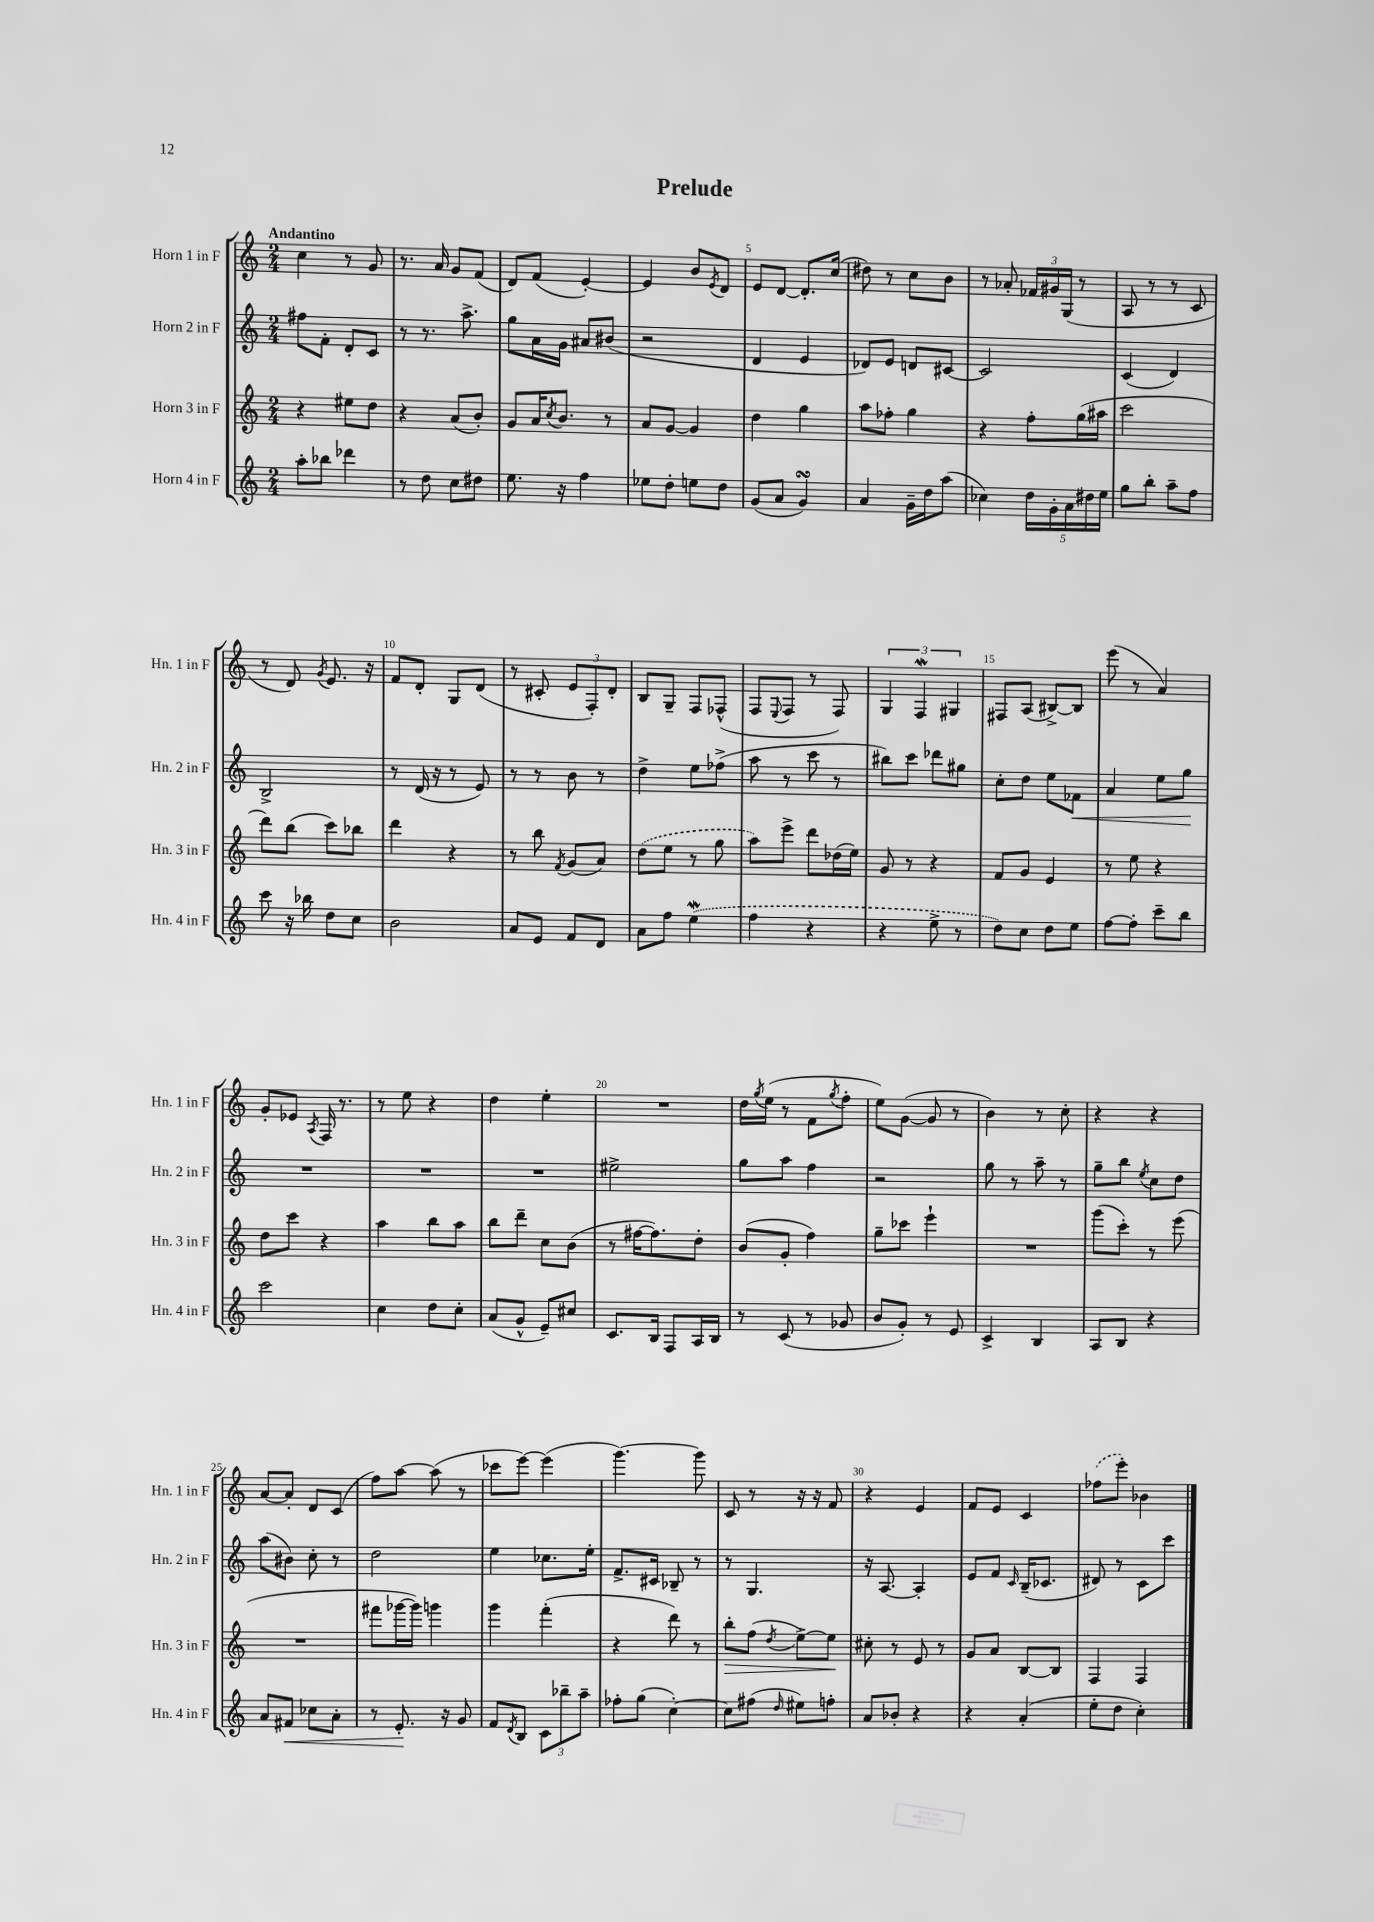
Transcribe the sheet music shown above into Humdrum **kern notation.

**kern	**dynam	**kern	**dynam	**kern	**dynam	**kern
*part4	*part4	*part3	*part3	*part2	*part2	*part1
*staff4	*staff4	*staff3	*staff3	*staff2	*staff2	*staff1
*I"Horn 4 in F	*	*I"Horn 3 in F	*	*I"Horn 2 in F	*	*I"Horn 1 in F
*I'Hn. 4 in F	*	*I'Hn. 3 in F	*	*I'Hn. 2 in F	*	*I'Hn. 1 in F
*clefG2	*	*clefG2	*	*clefG2	*	*clefG2
*k[]	*	*k[]	*	*k[]	*	*k[]
*M2/4	*	*M2/4	*	*M2/4	*	*M2/4
=1	=1	=1	=1	=1	=1	=1
!	!	!	!	!	!	!LO:TX:a:B:t=Andantino
8aa'\L	.	4r	.	8ff#X\L	.	4cc\
8bb-X\J	.	.	.	8f'\J	.	.
4ddd-X\	.	8ee#X\L	.	8d'/L	.	8r
.	.	8dd\J	.	8c/J	.	8g/
=2	=2	=2	=2	=2	=2	=2
8r	.	4r	.	8r	.	8.r
8dd\	.	.	.	8.r	.	.
.	.	.	.	.	.	16a/
8cc\L	.	(8a/L	.	.	.	8g/L
.	.	.	.	8.aa^\	.	.
8dd#X\J	.	8b'/J)	.	.	.	(8f/J
=3	=3	=3	=3	=3	=3	=3
8.ee\	.	8g/L	.	8gg\L	.	8d/L)
.	.	16a/K	.	16a\L	.	(8f/J
.	.	8qcc/	.	.	.	.
16r	.	8.b/J	.	16g\JJ	.	.
4ff\	.	.	.	8a#X/L	.	[4e'/)
.	.	8r	.	(8b#X/J	.	.
=4	=4	=4	=4	=4	=4	=4
8ee-X\L	.	8a/L	.	2r	.	4e/]
8dd'\J	.	[8g/J	.	.	.	.
8een\L	.	4g/]	.	.	.	8b/L
.	.	.	.	.	.	8qe/
8dd\J	.	.	.	.	.	8d/J
=5	=5	=5	=5	=5	=5	=5
(8g/L	.	4dd\	.	4d/	.	8e/L
8a/J	.	.	.	.	.	[8d/J
4gsSSS/)	.	4gg\	.	4e/	.	8.d'/L]
.	.	.	.	.	.	(16cc/Jk
=6	=6	=6	=6	=6	=6	=6
4a/	.	8aa\L	.	8d-X/L)	.	8dd#X\)
.	.	8ff-X'\J	.	8e/J	.	8r
16g~\LL	.	4gg\	.	8dn/L	.	8cc\L
16dd\J	.	.	.	.	.	.
(8aa\J	.	.	.	[8c#X/J	.	8b\J
=7	=7	=7	=7	=7	=7	=7
4cc-X\)	.	4r	.	2c#/]	.	8r
.	.	.	.	.	.	8a-X'/
20dd\LL	.	8ff'\L	.	.	.	24f-X/LL
.	.	.	.	.	.	24g#X/
20g'\	.	.	.	.	.	.
.	.	.	.	.	.	(24G/JJ
20a\	.	.	.	.	.	.
.	.	(16gg\L	.	.	.	8r
20dd#X\	.	.	.	.	.	.
.	.	16aa#X\JJ	.	.	.	.
20ee\JJ	.	.	.	.	.	.
=8	=8	=8	=8	=8	=8	=8
8gg\L	.	2ccc\	.	(4c/	.	8A/
8bb'\J	.	.	.	.	.	8r
8aa~\L	.	.	.	4d/)	.	8r
8ff\J	.	.	.	.	.	8c/
!!LO:LB:g=z
=9	=9	=9	=9	=9	=9	=9
8ccc\	.	8ddd\L)	.	2B^/	.	8r
16r	.	(8bb\J	.	.	.	8d/)
16bb-X\	.	.	.	.	.	.
.	.	.	.	.	.	8qg/
8dd\L	.	8ccc\L)	.	.	.	8.e/
8cc\J	.	8bb-X\J	.	.	.	.
.	.	.	.	.	.	16r
=10	=10	=10	=10	=10	=10	=10
2b\	.	4ddd\	.	8r	.	8f/L
.	.	.	.	(16d/	.	8d'/J
.	.	.	.	16r	.	.
.	.	4r	.	8r	.	8G/L
.	.	.	.	8e/)	.	(8d/J
=11	=11	=11	=11	=11	=11	=11
8a/L	.	8r	.	8r	.	8r
8e/J	.	8bb\	.	8r	.	8c#X'/
.	.	8qf/	.	.	.	.
8f/L	.	(8g/L	.	8b\	.	12e/L
.	.	.	.	.	.	12F'/)
8d/J	.	8a/J)	.	8r	.	.
.	.	.	.	.	.	12d'/J
=12	=12	=12	=12	=12	=12	=12
8a\L	.	(8dd\L	.	4dd^\	.	8B/L
8ff\J	.	8ee\J	.	.	.	8G~/J
(4eeW\	.	8r	.	8ee\L	.	8F/L
.	.	8gg\	.	(8ff-X^\J	.	(8F-X^^/J
=13	=13	=13	=13	=13	=13	=13
4ff\	.	8aa\L)	.	8aa\	.	8F/L
.	.	.	.	.	.	8qqE/
.	.	8eee^\J	.	8r	.	8F/J
4r	.	8ddd\L	.	8ccc\	.	8r
.	.	(16dd-X\L	.	8r	.	8F/)
.	.	16ee\JJ)	.	.	.	.
=14	=14	=14	=14	=14	=14	=14
4r	.	8g/	.	8bb#X\L)	.	6G/
.	.	8r	.	8ccc\J	.	.
.	.	.	.	.	.	6Fw/
8ee^\	.	4r	.	8ddd-X\L	.	.
.	.	.	.	.	.	6G#X/
8r	.	.	.	8gg#X\J	.	.
=15	=15	=15	=15	=15	=15	=15
8dd\L)	.	8f/L	.	8cc'\L	.	8F#X/L
8cc\J	.	8g/J	.	8dd\J	.	(8A/J
8dd\L	.	4e/	.	8ee\L	.	[8B#X^/L)
!	!	!	!	!	!LO:HP:b	!
8ee\J	.	.	.	8f-X\J	<	8B#/J]
=16	=16	=16	=16	=16	=16	=16
[8ff\L	.	8r	.	4a/	.	(8eee\
8ff'\J]	.	8ee\	.	.	.	8r
8ccc~\L	.	4r	.	8ee\L	.	4a/)
8bb\J	.	.	.	8gg\J	.	.
.	.	.	.	.	[	.
!!LO:LB:g=z
=17	=17	=17	=17	=17	=17	=17
2ccc\	.	8dd\L	.	2r	.	8g'/L
.	.	8ccc\J	.	.	.	8e-X/J
.	.	.	.	.	.	8qA/
.	.	4r	.	.	.	16F/
.	.	.	.	.	.	8.r
=18	=18	=18	=18	=18	=18	=18
4cc\	.	4aa\	.	2r	.	8r
.	.	.	.	.	.	8ee\
8dd\L	.	8bb\L	.	.	.	4r
8cc'\J	.	8aa\J	.	.	.	.
=19	=19	=19	=19	=19	=19	=19
(8a/L	.	8bb\L	.	2r	.	4dd\
8g^^/J	.	8ddd~\J	.	.	.	.
8e~/L)	.	8cc\L	.	.	.	4ee'\
8cc#X/J	.	(8b\J	.	.	.	.
=20	=20	=20	=20	=20	=20	=20
8.c/L	.	8r	.	2ee#X^\	.	2r
.	.	[16ff#X\KL	.	.	.	.
16B/Jk	.	8.ff#\])	.	.	.	.
8F/L	.	.	.	.	.	.
16A/L	.	8dd'\J	.	.	.	.
16B/JJ	.	.	.	.	.	.
=21	=21	=21	=21	=21	=21	=21
8r	.	(8b/L	.	8gg\L	.	16dd\LL
.	.	.	.	.	.	8qgg/
.	.	.	.	.	.	(16ee\JJ
(8c/	.	8g'/J	.	8aa\J	.	8r
8r	.	4ff\)	.	4ff\	.	8f\L
.	.	.	.	.	.	8qgg/
8g-X/	.	.	.	.	.	8ff'\J
=22	=22	=22	=22	=22	=22	=22
8b/L	.	8gg~\L	.	2r	.	8ee\L)
8g'/J)	.	8ccc-X\J	.	.	.	([8g\J
8r	.	4eee`\	.	.	.	8g/]
8e/	.	.	.	.	.	8r
=23	=23	=23	=23	=23	=23	=23
4c^/	.	2r	.	8gg\	.	4b\)
.	.	.	.	8r	.	.
4B/	.	.	.	8aa~\	.	8r
.	.	.	.	8r	.	8cc'\
=24	=24	=24	=24	=24	=24	=24
8A/L	.	(8ggg\L	.	8gg~\L	.	4r
8B/J	.	8ccc'\J)	.	8bb\J	.	.
.	.	.	.	8qee/	.	.
4r	.	8r	.	8cc\L	.	4r
.	.	(8eee\	.	8dd\J	.	.
!!LO:LB:g=z
=25	=25	=25	=25	=25	=25	=25
8a/L	.	2r	.	(8aa\L	.	[8a/L
!	!LO:HP:b	!	!	!	!	!
8f#X/J	<	.	.	8b#X\J)	.	8a'/J]
8cc-X\L	.	.	.	8cc'\	.	8d/L
8a'\J	.	.	.	8r	.	(8c/J
=26	=26	=26	=26	=26	=26	=26
8r	.	8fff#X\L	.	2dd\	.	8ff\L)
8.e'/	.	[16ggg-X\L	.	.	.	[8aa\J
.	.	16ggg-\JJ])	.	.	.	.
.	.	4gggn\	.	.	.	(8aa\]
16r	[	.	.	.	.	.
8g/	.	.	.	.	.	8r
=27	=27	=27	=27	=27	=27	=27
8f/L	.	4ggg\	.	4ee\	.	8ccc-X\L
8qd/	.	.	.	.	.	.
8B/J	.	.	.	.	.	[8eee\J)
12c\L	.	(4fff'\	.	8.cc-X\L	.	(4eee\]
12bb-X~\	.	.	.	.	.	.
12aa~\J	.	.	.	.	.	.
.	.	.	.	16ee'\Jk	.	.
=28	=28	=28	=28	=28	=28	=28
8ff-X'\L	.	4r	.	8.f^/L	.	[4.ggg\)
(8gg\J	.	.	.	.	.	.
.	.	.	.	16c#X/Jk	.	.
[4cc'\)	.	8ddd\)	.	8B-X~/	.	.
.	.	8r	.	8r	.	8ggg\]
=29	=29	=29	=29	=29	=29	=29
!	!	!	!LO:HP:b	!	!	!
8cc\L]	.	8bb'\L	>	8r	.	8c/
(8ff#X\J	.	(8ff\J	.	4.G/	.	8r
16qqdd/	.	8qdd/	.	.	.	.
8ee#X\L)	.	[8ee^\L)	.	.	.	16r
.	.	.	.	.	.	16r
8ffn'\J	.	8ee\J]	.	.	.	8f/
.	.	.	]	.	.	.
=30	=30	=30	=30	=30	=30	=30
8a/L	.	8cc#X'\	.	16r	.	4r
.	.	.	.	[8.A/	.	.
8b-X'/J	.	8r	.	.	.	.
4r	.	8e/	.	4A'/]	.	4e/
.	.	8r	.	.	.	.
=31	=31	=31	=31	=31	=31	=31
4r	.	8g/L	.	8e/L	.	8f/L
.	.	8a/J	.	8f/J	.	8e/J
.	.	.	.	16qqc/	.	.
(4a'/	.	[8B/L	.	(16B~/KL	.	4c/
.	.	.	.	8.c-X/J	.	.
.	.	8B/J]	.	.	.	.
=32	=32	=32	=32	=32	=32	=32
8ee'\L	.	4F/	.	8d#X/)	.	(8ff-X\L
8dd\J	.	.	.	8r	.	8eee'\J)
4cc'\)	.	4F/	.	8c\L	.	4b-X\
.	.	.	.	8ccc\J	.	.
==	==	==	==	==	==	==
*-	*-	*-	*-	*-	*-	*-
